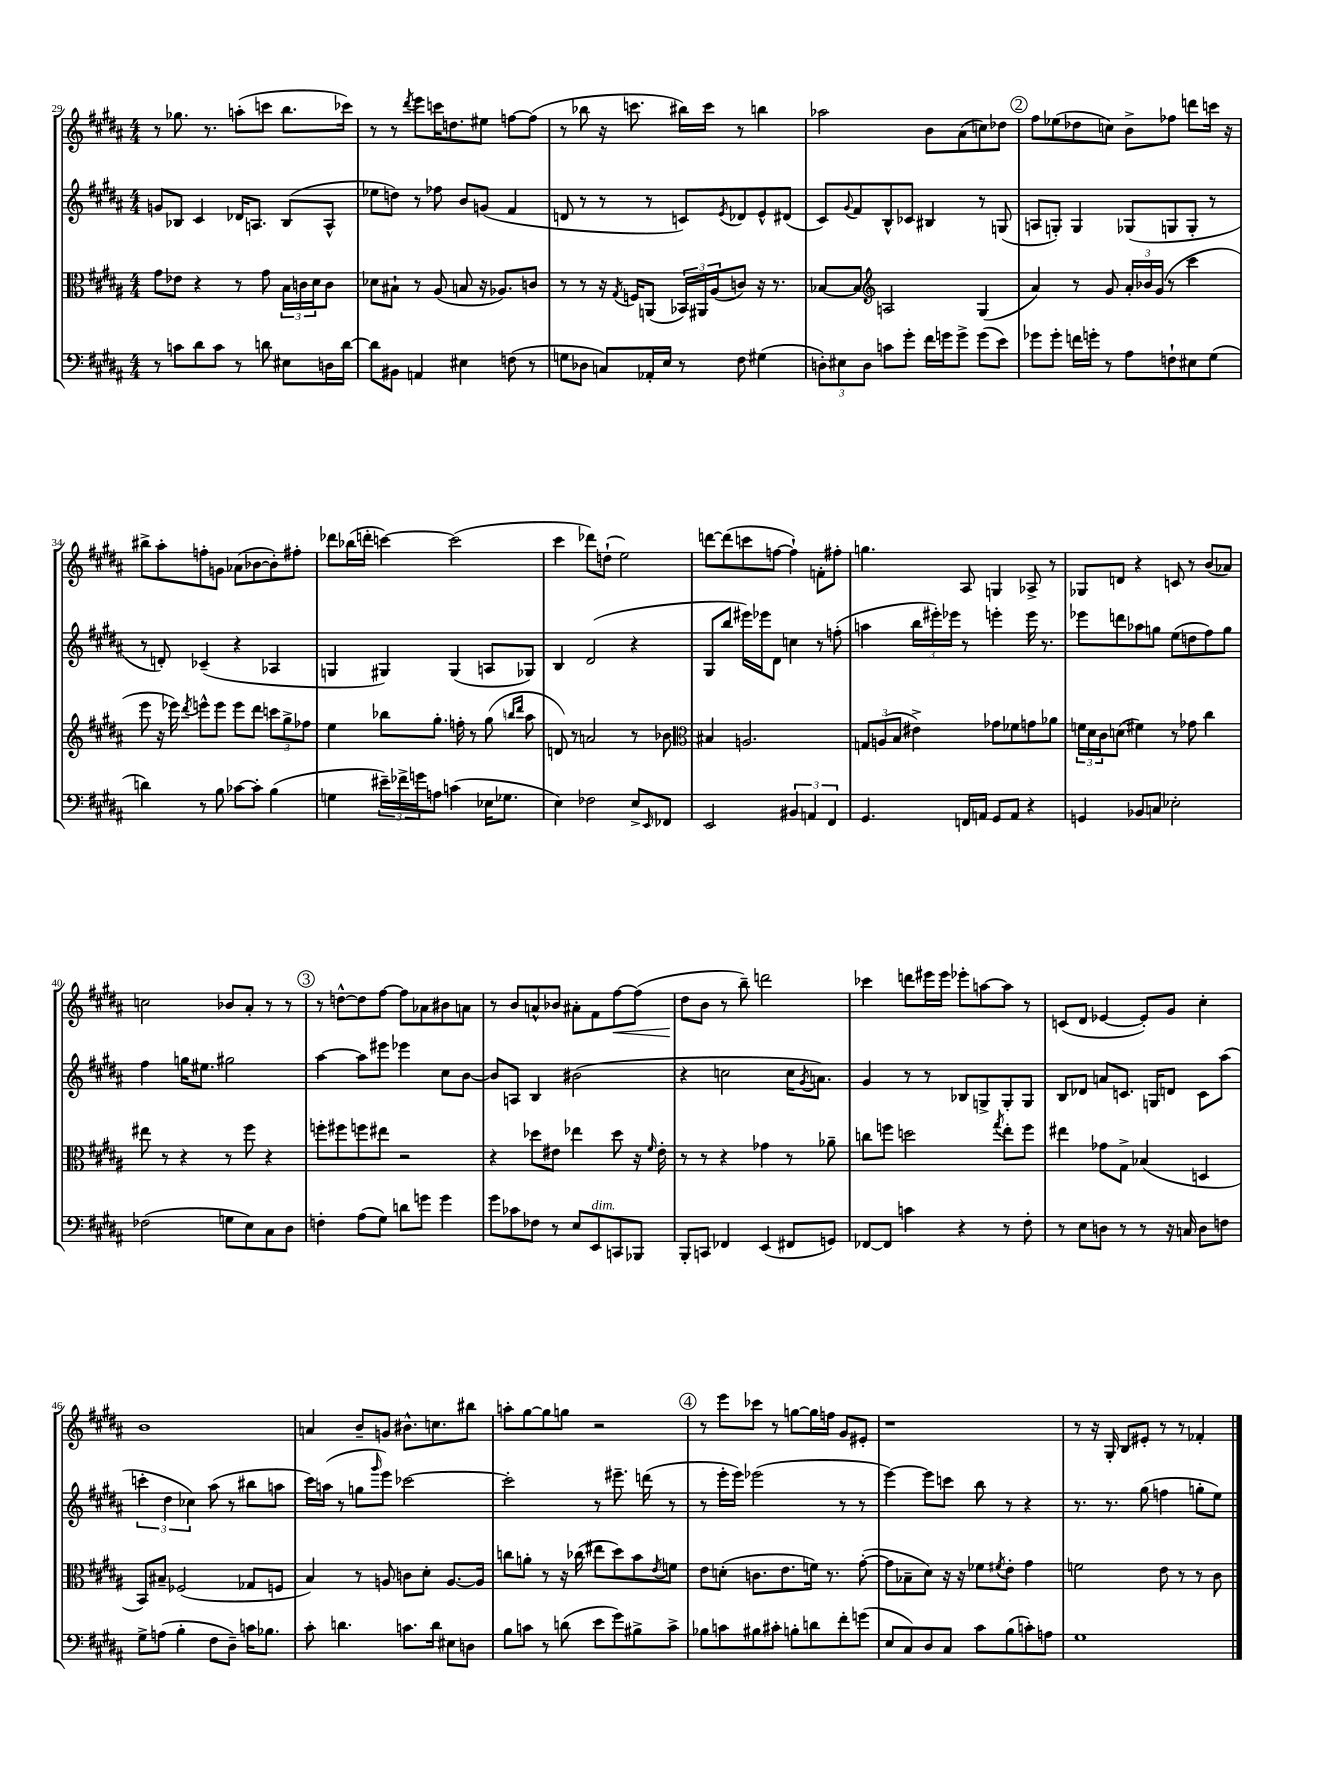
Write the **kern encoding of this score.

**kern	**kern	**kern	**kern
*staff4	*staff3	*staff2	*staff1
*clefF4	*clefC3	*clefG2	*clefG2
*k[f#c#g#d#a#]	*k[f#c#g#d#a#]	*k[f#c#g#d#a#]	*k[f#c#g#d#a#]
*M4/4	*M4/4	*M4/4	*M4/4
8r	8g#\L	8g/L	8r
8c\L	8e-\J	8B-/J	8.gg-\
8d#\	4r	4c#/	.
.	.	.	8.r
8c\J	.	.	.
8r	8r	16d-/LK	(8aa'\L
.	.	8.A/J	.
8d\	8g#\	.	8ccc\J
8E#\L	24B\LL	(8B-/L	8.bb\L
.	24c\	.	.
.	24d#\J	.	.
16D\L	8c\J	8A^^/J	.
[16d\JJ	.	.	16ccc-\Jk)
=	=	=	=
8d\]L	8d-\L	8ee-\L	8r
8BB#\J	8B#`\J	8dd\J)	8r
.	.	.	8qddd#/
4AA/	8r	8r	8eee\L
.	(8A#/	8ff-\	16ccc\K
.	.	.	8.dd\
4E#\	8B/	8b/L	.
.	16r	(8g/J	8ee#\J
.	8.A-/L)	.	.
(8F\	.	4f#/	[8ff\L
8r	8c/J	.	(8ff\]J
=	=	=	=
8G\L	8r	8d/	8r
8D-\J	8r	8r	8bb-\
8C/L)	16r	8r	16r
.	8qG#/	.	.
.	16F/LK	.	8.ccc\
16AA-'/L	(8AA/J	8r	.
16E/JJ	.	.	.
8r	24BB-/LL)	8c/L)	16bb#\LL)
.	24AA#/	.	.
.	.	.	16ccc\JJ
.	(24A#/J	.	.
.	.	8qe/	.
8F#\	8c/J)	8d-/	8r
(4G#\	16r	8e^^/	4bb\
.	8.r	.	.
.	.	(8d#/J	.
=	=	=	=
12D'\L)	[8B-/L	8c#/L)	2aa-\
12E#\	.	.	.
.	.	8qqg#/	.
.	8B-/]J	8f#/	.
12D\J	.	.	.
*	*clefG2	*	*
8c\L	2A/	8B^^/	.
8g#'\J	.	8c-/J	.
16f#\LL	.	4B#/	8b\L
16g\J	.	.	.
8g^\J	.	.	(8a#\
(8g\L	(4G#/	8r	8cc\)
8e\J)	.	(8G/	8dd-\J
=	=	=	=
8g-\L	4a#/)	8A/L	8ff#\L
8g-'\J	.	8G'/J)	(8ee-\
16f\LL	8r	4G/	8dd-\
16g'\JJ	.	.	.
8r	8g#/	.	8cc\J)
8A#\L	24a#'/LL	(8G-/L	8b^\L
.	24b-/	.	.
.	(24g#/JJ	.	.
8F`\	8r	8G/	8ff-\J
8E#\	4ccc#\	8G'/J	8ddd\L
(8G#\J	.	8r	16ccc\Jk
.	.	.	16r
=	=	=	=
4d\)	8eee\	8r	8bb#^\L
.	16r	8d'/)	8aa#'\
.	16eee-\)	.	.
.	8qddd#/	.	.
8r	8eee^^\L	(4c-~/	8ff'\
8B\	8eee\J	.	8g\J
[8c-\L	8eee\L	4r	(8a-\L
8c-'\]J	8ddd#\J	.	[8b-\
(4B\	12ccc\L	4A-/	8b-'\])
.	12gg#^\	.	.
.	.	.	8ff#'\J
.	12ff-\J	.	.
=	=	=	=
4G\	4ee\	4G/	8ddd-\L
.	.	.	(16bb-\L
.	.	.	16ddd'\JJ
24e#~\LL)	8bb-\L	4G#/)	[4ccc\)
24f-^\	.	.	.
24g\J	.	.	.
8A\J	8.gg#'\J	.	.
(4c\	.	(4G#/	(2ccc\]
.	16ff'\	.	.
.	8r	.	.
16E-\LK	(8gg#\	8A/L	.
8.G-\J	.	.	.
.	16qqbb/LL	.	.
.	16qqddd#/JJ	.	.
.	8aa#\	8G-/J)	.
=	=	=	=
4E\)	8d/)	4B/	4ccc#\
.	8r	.	.
2F-\	2a/	(2d#/	8ddd-\L)
.	.	.	(8dd`\J
.	.	.	2ee\)
8E^/L	8r	4r	.
16qqEE/	.	.	.
8FF-/J	8b-\	.	.
=	=	=	=
*	*clefC3	*	*
2EE/	4B#/	8G#/L	[8ddd\L
.	.	8bb/J	(8ddd\]
.	2.A/	16eee#\LL)	8ccc\
.	.	16eee-\J	.
.	.	8d#\J	[8ff\J
6BB#/	.	4cc\	4ff`\])
6AA/	.	.	.
.	.	8r	8f'\L
6FF#/	.	.	.
.	.	(8ff'\	8ff#'\J
=	=	=	=
4.GG#/	12G/L	4aa\	4.gg\
.	(12A/	.	.
.	12B/J	.	.
.	4e#^\)	24bb\LL	.
.	.	24eee#'\)	.
.	.	24eee-\JJ	.
16FF/LL	.	8r	8A#/
16AA/JJ	.	.	.
8GG#/L	8g-\L	4eee'\	4G/
8AA/J	8f-\	.	.
4r	8g\	16eee\	8A-^/
.	.	8.r	.
.	8a-\J	.	8r
=	=	=	=
4GG/	24f\LL	8eee-\L	8G-/L
.	24d#\	.	.
.	24c#\J	.	.
.	(8d\J	8ddd\	8d/J
8BB-/L	4f#\)	8aa-\	4r
8C/J	.	8gg\J	.
2E-'\	8r	(8ee\L	8c/
.	8g-\	8dd\	8r
.	4cc#\	8ff#\)	(8b/L
.	.	8gg\J	8a-/J)
=	=	=	=
(2F-\	8ee#\	4ff#\	2cc\
.	8r	.	.
.	4r	16gg\LK	.
.	.	8.ee#\J	.
8G\L	8r	2gg#\	8b-/L
8E\)	8ff#\	.	8a#'/J
8C#\	4r	.	8r
8D#\J	.	.	8r
=	=	=	=
4F'\	8ff'\L	[4aa#\	8r
.	8ff#\	.	[8dd^^\L
(8A#\L	8ff\	8aa#\]L	8dd\]
8G#\J)	8ee#\J	8eee#\J	[8ff#\J
8d\L	2r	4eee-\	8ff#\]L
8g\J	.	.	8a-\
4g\	.	8cc#\L	8b#\
.	.	[8b\J	8a\J
=	=	=	=
8g#\L	4r	8b/]L	8r
8c-\	.	8A/J	8b/L
8F-\J	8dd-\L	4B/	8a^^/
8r	8e#\J	.	8b-/J
8E/L	4ee-\	(2b#\	8a#'\L
8EE/	.	.	8f#\
8CC/	8dd-\	.	[8ff#\
8BBB-/J	16r	.	(8ff#\]J
.	16qqf#/	.	.
.	16e#'\	.	.
=	=	=	=
8BBB'/L	8r	4r	8dd#\L
8CC/J	8r	.	8b\J
4FF-/	4r	2cc\	8r
.	.	.	8bb~\)
(4EE/	4g-\	.	2ddd\
8FF#/L	8r	16cc\LK	.
.	.	8qg#/	.
.	.	8.a\J)	.
8GG/J)	8a-~\	.	.
=	=	=	=
[8FF-/L	8cc\L	4g#/	4ccc-\
8FF-/]J	8ff\J	.	.
4c\	2dd\	8r	8ddd\L
.	.	8r	16eee#\L
.	.	.	16eee#\JJ
4r	.	8B-/L	8eee-'\L
.	.	8G^/	[8aa\
.	8qgg#/	.	.
8r	8ee'\L	8G'/	8aa\]J
8F#'\	8ff\J	8G/J	8r
=	=	=	=
8r	4ee#\	8B/L	(8c/L
8E\L	.	8d-/J	8d#/J
8D\J	8g-\L	8a/L	[4e-/
8r	8G#^\J	8.c/J	.
8r	(4B-/	.	8e-'/]L)
.	.	16G/LK	.
16r	.	8d/J	8g#/J
16C/	.	.	.
8D\L	4D/	8c\L	4cc#'\
8F\J	.	(8aa#\J	.
=	=	=	=
8G#^\L	8BB/L)	6ccc'\	1b
(8A\J	8B#~/J	.	.
.	.	6dd#\	.
4B'\	(2F-/	.	.
.	.	6cc-\)	.
8F#\L	.	(8aa#\	.
8D#~\J)	.	8r	.
16c\LK	8G-/L	8bb#\L	.
8.B-\J	.	.	.
.	8F/J	8aa\J	.
=	=	=	=
8c#'\	4B/)	16ccc#\LL)	4a/
.	.	(16aa\JJ	.
4.d\	.	8r	.
.	8r	8gg\L	8b~/L
.	.	16qqggg#/	.
.	8A/	8eee\J)	8g/J
8.c\L	8c\L	[2ccc-\	8.b#^^\L
.	8d#'\J	.	.
16d\Jk	.	.	8.cc\
8E#\L	[8.A/L	.	.
8D\J	.	.	8bb#\J
.	16A/]Jk	.	.
=	=	=	=
8B\L	8cc\L	2ccc-'\]	8aa'\L
8c\J	8a'\J	.	[8gg#\
8r	8r	.	8gg#\]
(8d\	16r	.	8gg\J
.	(16cc-\	.	.
8e\L	8ee#\L	8r	2r
8g#\)	8dd#\)	8.eee#~\	.
8B#^\	8b\	.	.
.	.	(16ddd\	.
.	8qe/	.	.
8c^\J	8f\J	8r	.
=	=	=	=
8B-\L	8e\L	8r	8r
8c\	(8d'\J	16eee'\LL	8eee\L
.	.	16eee\JJ)	.
8B#\	8.c\L	(2eee-\	8ccc-\J
8c#'\J	.	.	8r
.	8.e\	.	.
8B'\L	.	.	[8gg\L
8d\	16f\Jk)	.	16gg\]L
.	8.r	.	16ff\JJ
8f#'\	.	8r	8g#/L
(8g\J	([8g#'\	8r	8e#'/J
=	=	=	=
8E/L	8g#\]L	[4eee\)	1r
8C#/)	8B-~\	.	.
8D#/	8d#\J)	8eee\]L	.
8C#/J	16r	8ccc\J	.
.	16r	.	.
8c#\L	8f-\L	8bb\	.
.	8qf#/	.	.
(8B\	8e'\J	8r	.
8c'\)	4g#\	4r	.
8A\J	.	.	.
=	=	=	=
1G#	2f\	8.r	8r
.	.	.	16r
.	.	8.r	16G#'/
.	.	.	8B/L
.	.	(8gg#\	8e#'/J
.	8e\	4ff\	8r
.	8r	.	8r
.	8r	8gg'\L	4f-'/
.	8c#\	8ee\J)	.
==	==	==	==
*-	*-	*-	*-
